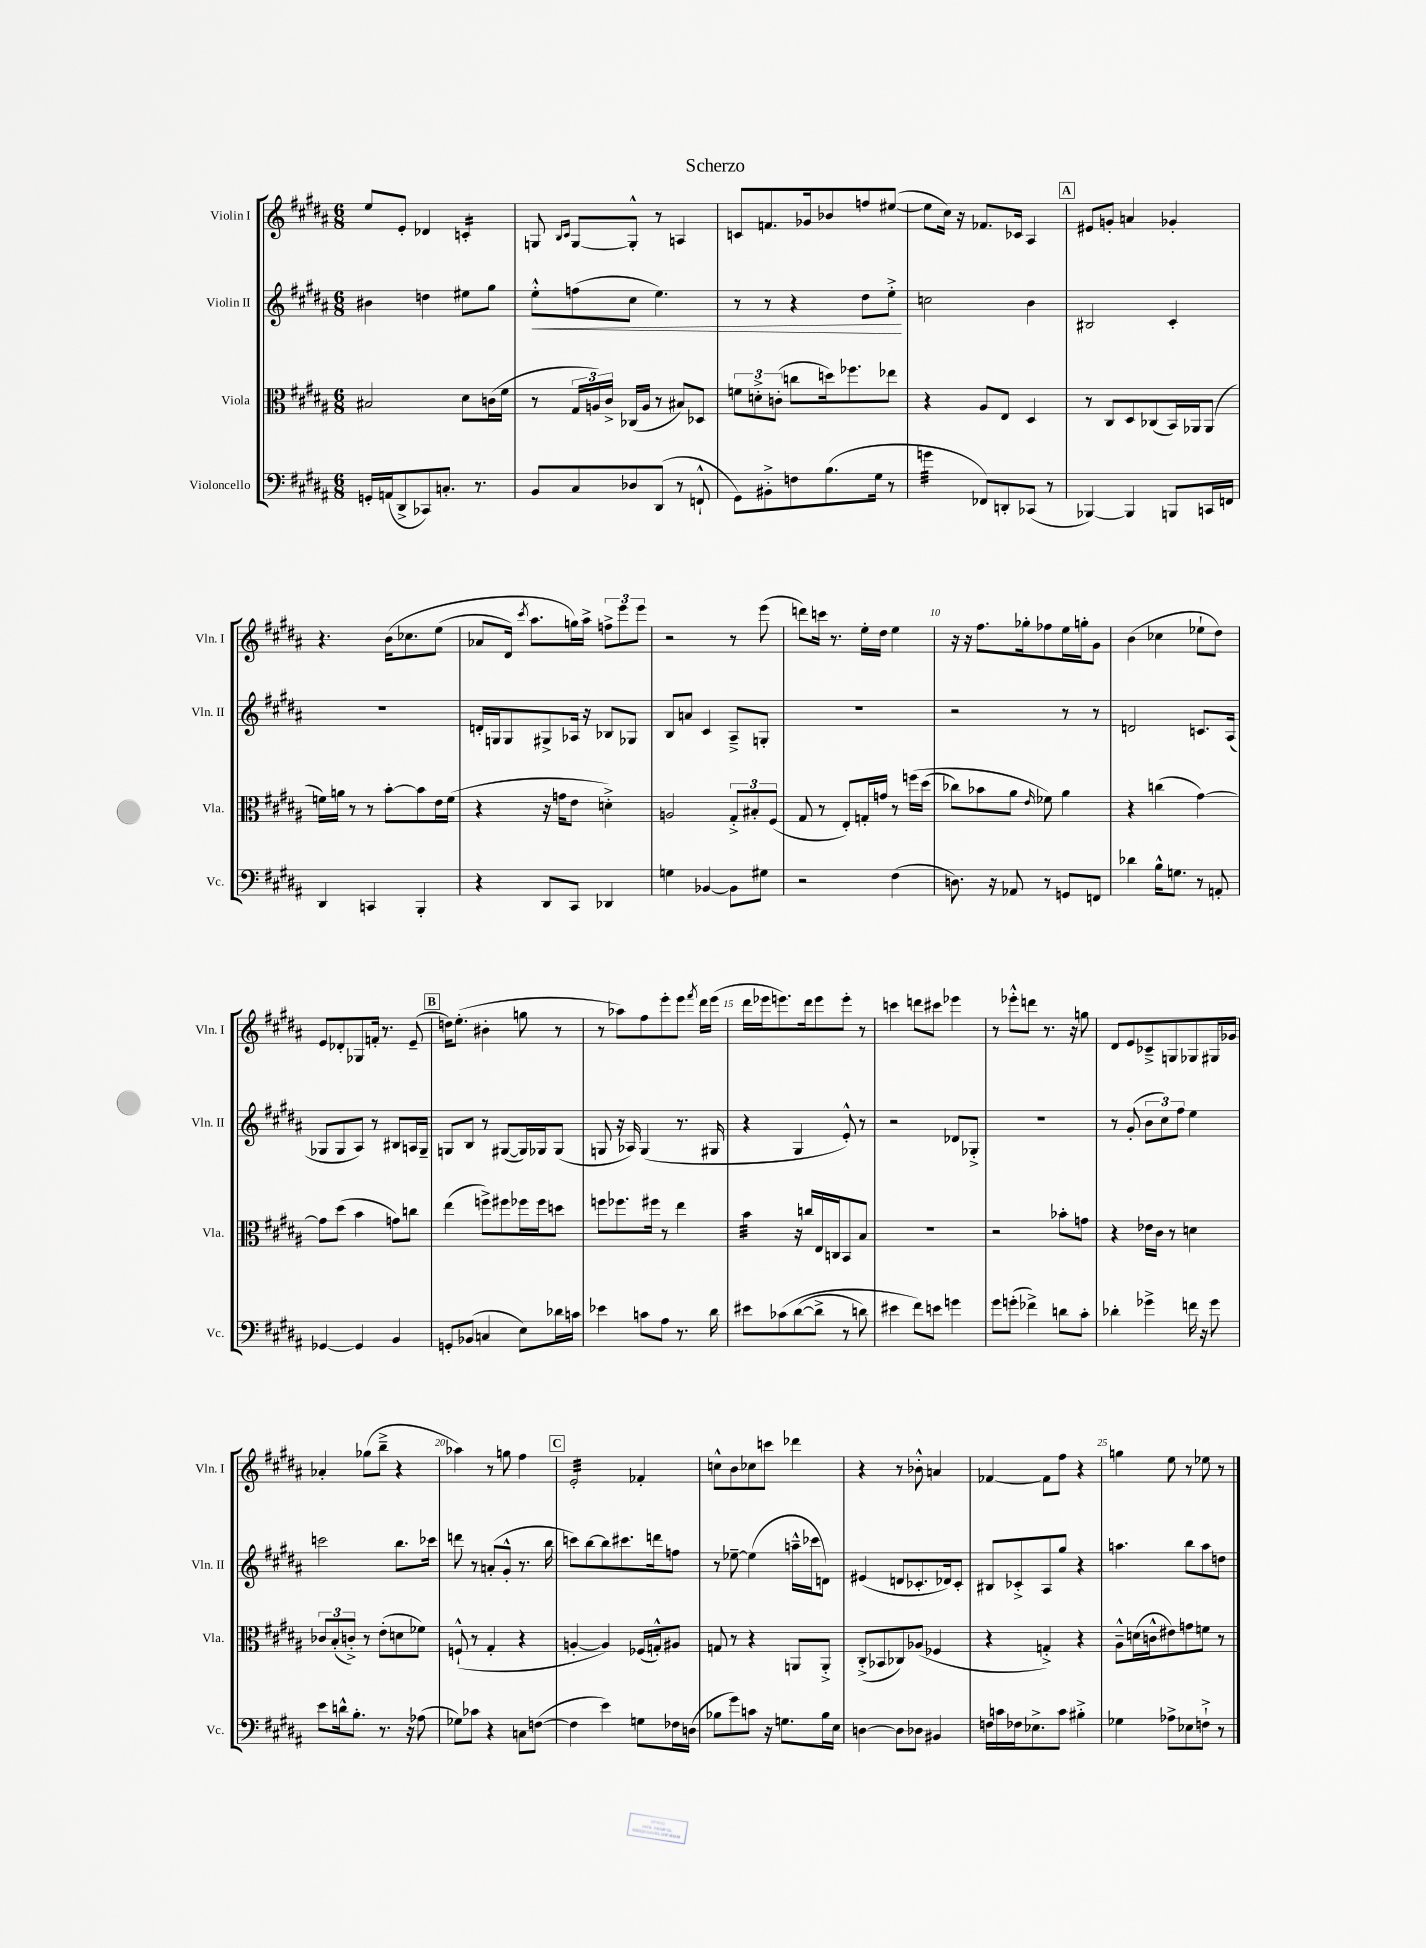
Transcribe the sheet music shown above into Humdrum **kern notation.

**kern	**kern	**kern	**kern
*staff4	*staff3	*staff2	*staff1
*clefF4	*clefC3	*clefG2	*clefG2
*k[f#c#g#d#a#]	*k[f#c#g#d#a#]	*k[f#c#g#d#a#]	*k[f#c#g#d#a#]
*M6/8	*M6/8	*M6/8	*M6/8
16GG'	2B#	4b#	8ee
(16AA	.	.	.
8DD#^	.	.	8e'
8CC-)	.	4dd	4d-
8.C'	.	.	.
.	8d#	8ee#	4c'
8.r	.	.	.
.	(16c	8gg#	.
.	16f#	.	.
=	=	=	=
8BB	8r	8ee'^^	8G
.	.	.	16qqB
.	.	.	16qqc#
8C#	24G#	(8ff	[8G
.	24A)	.	.
.	24c#^	.	.
8D-	(16C-	8cc#	8G'^^]
.	16A	.	.
(8DD#	8r	4.ee)	8r
8r	8B#)	.	4A
8FF`^^	8D-	.	.
=	=	=	=
8GG#)	12f	8r	8c
.	12d'^	.	.
8BB#'^	.	8r	8.f
.	(12c'	.	.
8F	8cc	4r	.
.	.	.	16g-
(8.B	16dd)	.	8b-
.	8.ff-	.	.
.	.	8dd#	8ff
16G#	.	.	.
8r	8ee-	8ee'^	([8ee#
=	=	=	=
4g	4r	2cc	8ee#]
.	.	.	16cc#)
.	.	.	16r
8FF-)	8A#	.	8.f-
8DD'	8E	.	.
.	.	.	16c-
(8CC-	4D#	4b	4A#
8r	.	.	.
=	=	=	=
[4BBB-)	8r	2B#	8e#
.	8C#	.	8g'
4BBB-]	8D#	.	4a
.	(8C-	.	.
8BBB	16BB)	4c#'	4g-'
.	16AA-	.	.
16CC	(8AA-	.	.
16FF	.	.	.
=	=	=	=
4DD#	16f)	2.r	4.r
.	16a	.	.
.	8r	.	.
4CC	8r	.	.
.	[8b'	.	&(16b
.	.	.	8.cc-
4BBB'	8b]	.	.
.	16e	.	(8ee
.	(16f	.	.
=	=	=	=
4r	4r	16d'	8a-
.	.	16G	.
.	.	8G	16d#)
.	.	.	8qccc#
.	.	.	8.aa#
8DD#	16r	8G#^	.
.	16g	.	.
8CC#	8e	16A-	16gg&)
.	.	16r	16aa#^
4DD-	4d'^)	8B-	12ff^
.	.	.	12eee
.	.	8G-	.
.	.	.	12eee
=	=	=	=
4G	2A	8B	2r
.	.	8a	.
[4BB-	.	4c#	.
8BB-]	12G#'^	8A#~^	8r
.	12B#'	.	.
8G#	.	8G'	(8eee
.	(12F#	.	.
=	=	=	=
2r	8G#	2.r	8ddd)
.	8r	.	16ccc
.	.	.	8.r
.	8E')	.	.
.	16G'	.	16ee'
.	16g	.	16dd#
(4F#	8r	.	4ee
.	&(16ff	.	.
.	(16dd#	.	.
=	=	=	=
8.D)	8cc-)	2r	16r
.	.	.	16r
.	8b-	.	8.ff#
16r	.	.	.
8AA-	8a#	.	.
.	.	.	16gg-'
.	16qqe	.	.
8r	8f-&)	.	8ff-
8GG	4a#	8r	16ee
.	.	.	16gg'
8FF	.	8r	8g#
=	=	=	=
4d-	4r	2d	(4b
16B^^	(4cc	.	4cc-
8.G	.	.	.
8r	[4g#)	8.c	8ee-`
8AA'	.	.	8dd#)
.	.	(16A#	.
=	=	=	=
[4GG-	8g#]	8G-	8e
.	(8dd#	8G-	8d-'
4GG-]	4b	8A#)	8G-
.	.	8r	16f'
.	.	.	8.r
4BB	8g)	8B#	.
.	8cc	16A	(8e~
.	.	16G-~	.
=	=	=	=
8GG'	(4ee	8G	16dd)
.	.	.	(8.ee'
(8BB-	.	8B	.
4C	8ff^)	8r	4b#'
.	8ff#	([8G#	.
8E)	16ff-	16G#])	8gg
.	16ff-	16G-	.
16d-	8dd	(8G-	8r
16c	.	.	.
=	=	=	=
4e-	8ff	8G	8r
.	8.ff-	16r	8aa-)
.	.	16A-)	.
8c	.	(4G	8ff#
.	16ff#	.	.
8A#	8r	.	8eee'
8.r	4ee	8.r	8eee
.	.	.	8qfff#
.	.	.	16ddd#
16d#	.	16G#	(16eee
=	=	=	=
8e#	4b	4r	16ddd#
.	.	.	16eee-
&(8c-	.	.	8.eee)
([8d#	16r	4G#	.
.	16cc	.	16ddd#
8d#^]	16E	.	8eee
.	16C	.	.
8r	8BB	8e'^^)	8eee'
8d)	8B	8r	8r
=	=	=	=
4e#	2.r	2r	4ccc
8f#&)	.	.	8ddd
8e	.	.	8ccc#
4g	.	8d-	4eee-
.	.	8G-'^	.
=	=	=	=
8g#	2r	2.r	8r
(8g'	.	.	8eee-'^^
4f-^)	.	.	8ddd
.	.	.	8.r
8d	8b-'	.	.
.	.	.	16r
8c#'	8g	.	8gg
=	=	=	=
4d-'	4r	8r	8d#
.	.	(8g#'	8e
4g-^	16e-	12b	8c-~^
.	16c#	.	.
.	.	12cc#)	.
.	8r	.	8G
.	.	12ff#	.
16f	4d	4ee	8G-
16r	.	.	.
8g-	.	.	16G#
.	.	.	16g-
=	=	=	=
8e	12c-	2ccc	4a-'
.	(12B'	.	.
16d^^	.	.	.
.	12c'^)	.	.
8.B'	.	.	.
.	8r	.	(8gg-
8.r	(8e'	.	8bb~^
.	8d	8.bb	4r
16r	.	.	.
(8A-	8f-)	.	.
.	.	16ccc-	.
=	=	=	=
8G-)	(8F`^^	8ddd	4aa-)
8c-	8r	8r	.
4r	4G#'	(8a'	8r
.	.	8g#'^^	8gg
8C	4r	8.r	4ff#
([8F	.	.	.
.	.	16bb	.
=	=	=	=
4F]	[4A'	8ccc)	2e'
.	.	[8bb	.
4e)	4A])	8bb]	.
.	.	8.ccc#	.
8G	(16F-	.	4f-'
.	16G'^^)	16ddd	.
16F-	8A#	8ff	.
(16D	.	.	.
=	=	=	=
8B-	8G	8r	8cc^^
8g#)	8r	[8ee-~	8b
8c	4r	(4ee-]	8cc-
16r	.	.	8ccc
8.G	.	.	.
.	8AA	16aa~^^	4ddd-
.	.	16ccc-	.
16B-	8AA'^	8d)	.
16E	.	.	.
=	=	=	=
[4D	(8C#'^	(4e#	4r
.	8BB-	.	.
8D]	8C-)	8d	8r
8D-	(8A-	8.c-'	8b-'^^
4BB#	4F-	.	4a
.	.	16d-)	.
.	.	8c-'	.
=	=	=	=
16F	4r	8B#	[4f-
16c	.	.	.
16F-	.	8c-'^	.
8.E-^	.	.	.
.	4G'^)	8A#	8f-]
8c	.	8gg#	8ff#
4B#'^	4r	4r	4r
=	=	=	=
4G-	8A#~^^	4.aa	4gg
.	(16d	.	.
.	16c^^	.	.
8A-^	8e#)	.	8ee
8E-	8g	8bb	8r
8F`^	8f	8aa	8ee-
8r	8r	8dd	8r
==	==	==	==
*-	*-	*-	*-
